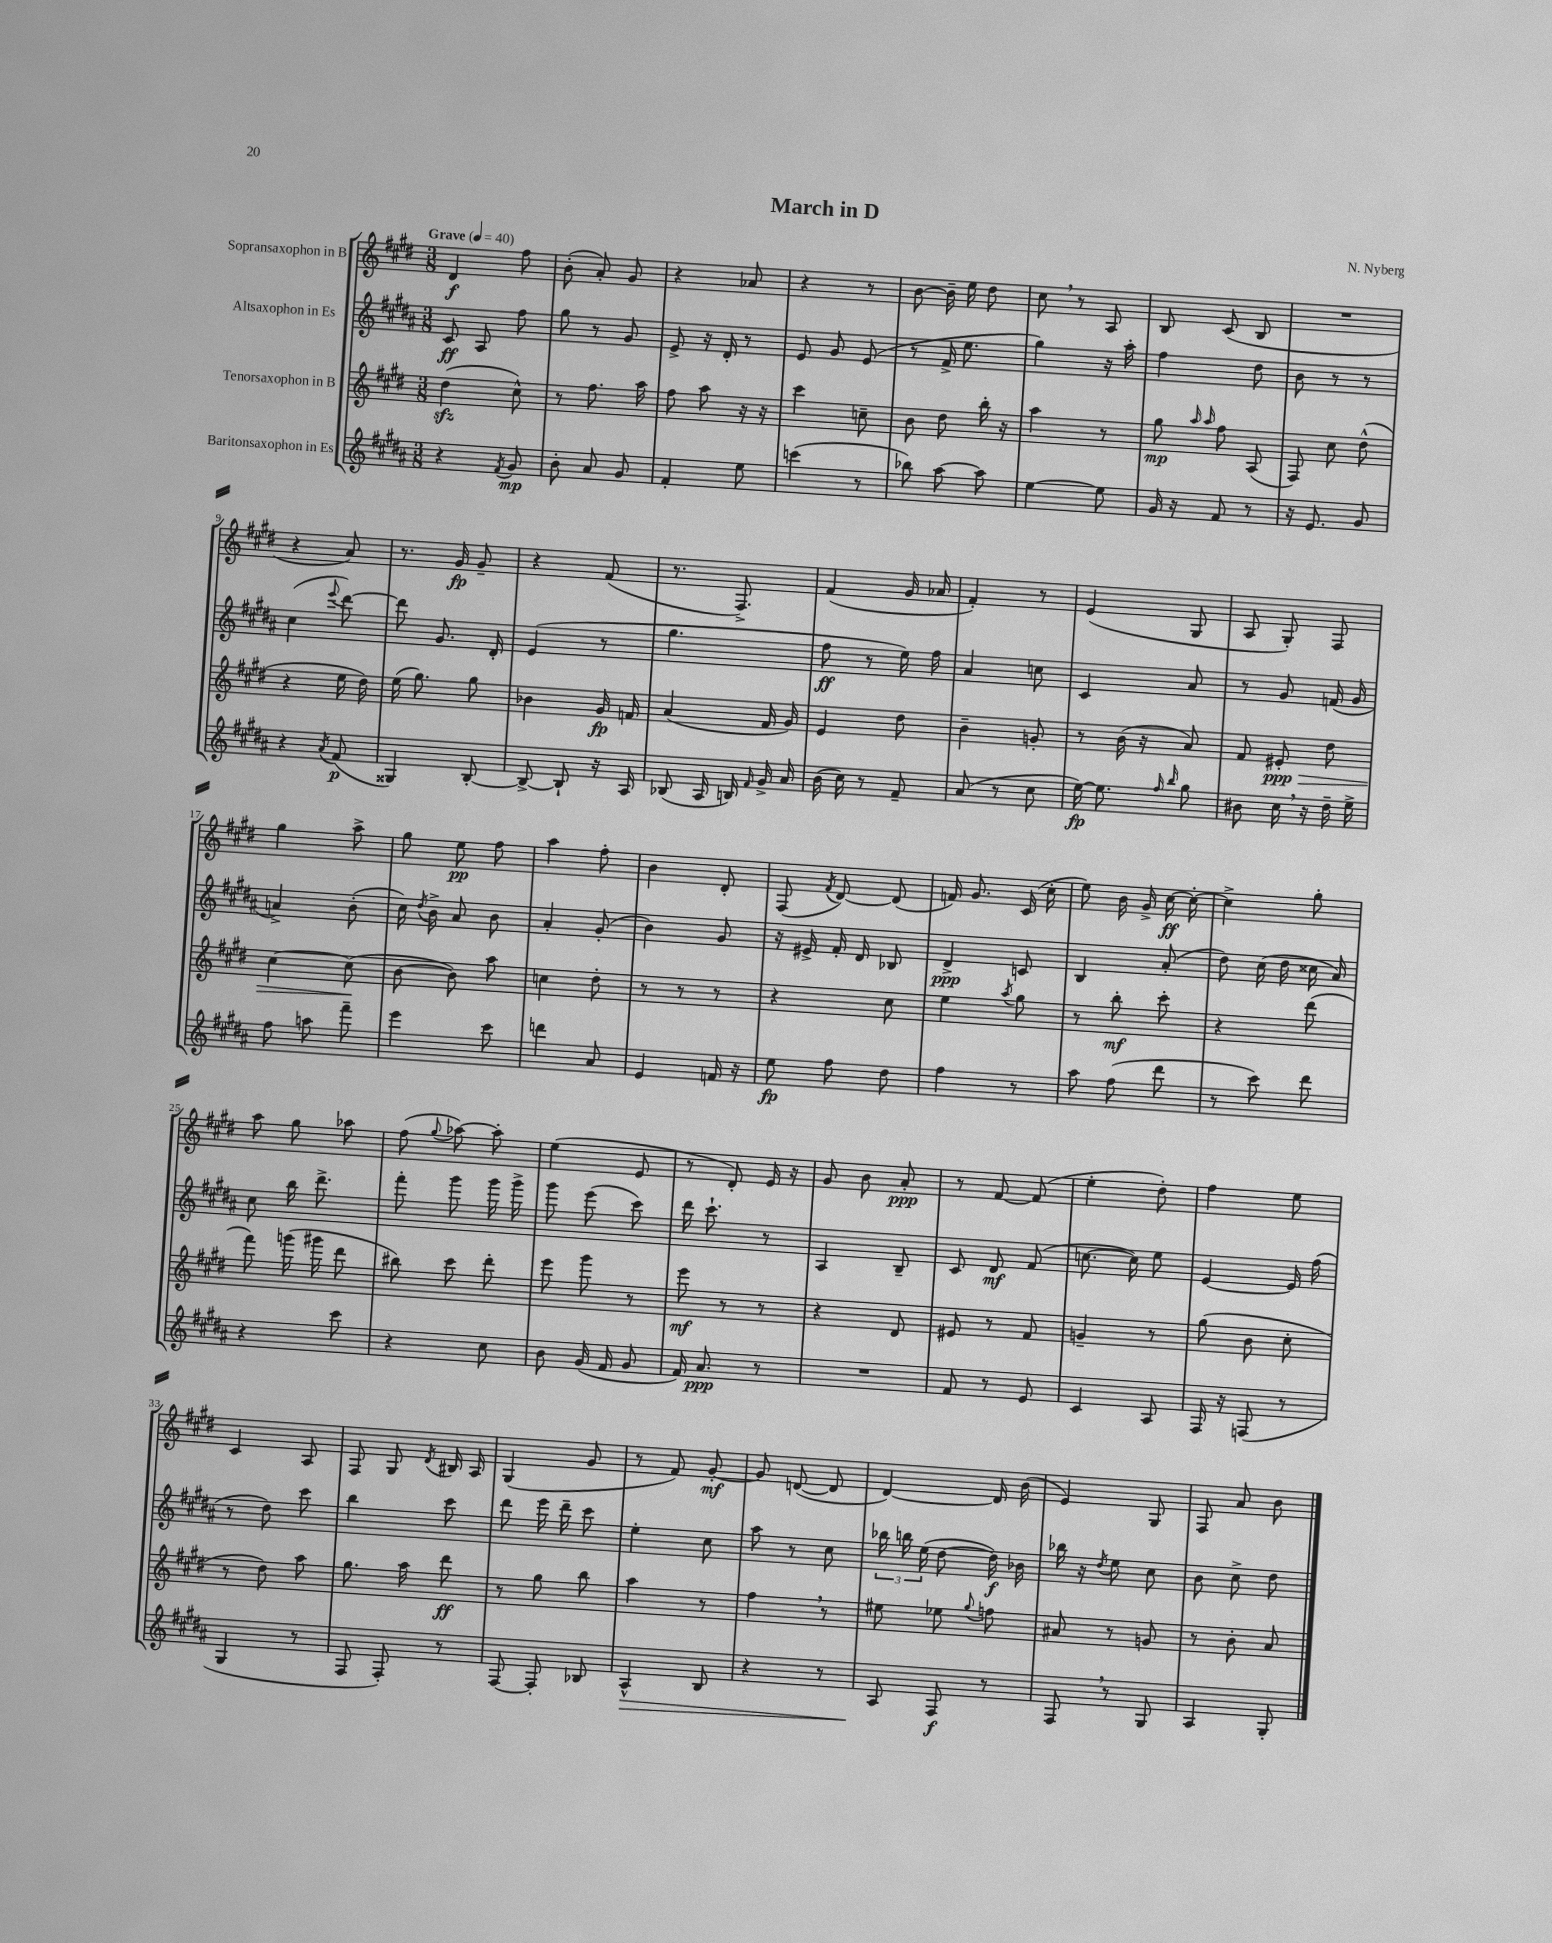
\header { title = "March in D" composer = "N. Nyberg" }
<<
\new StaffGroup <<
\new Staff = "s0" \with { instrumentName = "Sopransaxophon in B" } {
    \clef treble \key e \major \numericTimeSignature \time 3/8 \tempo "Grave" 4 = 40
    \autoBeamOff dis'4\f fis''8 |
    b'8-.( a'8-.) gis'8 |
    r4 aes'8 |
    r4 r8 |
    b'8~ b'16-- e''16 dis''8 |
    cis''8 \breathe r8 a8 |
    b8 cis'8( b8 |
    R4. |
    r4 a'8) |
    r8. gis'16\fp gis'8-- |
    r4 fis'8( |
    r8. fis8.->) |
    fis'4( gis'16 aes'16 |
    fis'4-.) r8 |
    e'4( gis8 |
    a8 gis8-.) fis8 |
    gis''4 a''8-> |
    gis''8 e''8\pp fis''8 |
    a''4 fis''8-. |
    b'4 dis'8-. |
    fis8( \acciaccatura { fis'8 } dis'8~) dis'8( |
    f'16) gis'8. cis'16( cis''16-. |
    e''8) b'16 gis'16-> cis''16~\ff cis''16~-. |
    cis''4-> gis''8-. |
    a''8 gis''8 aes''8 |
    fis''8( \appoggiatura { gis''8 } aes''8~) aes''8-. |
    e''4( e'8 |
    r8 dis'8-.) e'16 r16 |
    gis'8 b'8 a'8-.\ppp |
    r8 fis'8~ fis'8( |
    e''4-. dis''8-.) |
    fis''4 e''8 |
    cis'4 a8 |
    fis8 gis8 \acciaccatura { dis'8 } bis16 a16 |
    gis4( gis'8 |
    r8 fis'8) gis'8~-.\mf |
    gis'8 d'8~( d'8 |
    dis'4~) dis'16 b'16( |
    e'4) gis8 |
    fis8 a'8 b'8 \bar "|." |
}
\new Staff = "s1" \with { instrumentName = "Altsaxophon in Es" } {
    \clef treble \key b \major \numericTimeSignature \time 3/8
    \autoBeamOff cis'8\ff ais8 fis''8 |
    gis''8 r8 gis'8 |
    e'8-> r16 dis'16-. r8 |
    e'8 gis'8 e'8( |
    r8 fis'16-> e''8. |
    gis''4) r16 ais''16-. |
    fis''4 dis''8 |
    b'8 r8 r8 |
    cis''4( \appoggiatura { e'''8 } dis'''8~) |
    dis'''8 gis'8. dis'16-. |
    e'4( r8 |
    gis''4. |
    fis''8\ff r8 e''16) fis''16 |
    ais'4 c''8 |
    cis'4 ais'8 |
    r8 gis'8 f'16( gis'16 |
    a'4->) b'8-.( |
    cis''16) \acciaccatura { dis''8 } b'16-> ais'8 b'8 |
    ais'4-. gis'8-.( |
    b'4) gis'8 |
    r16 eis'16-> fis'16-. dis'16 bes8 |
    dis'4->\ppp c'8 |
    b4 ais'8-.( |
    dis''8) cis''16( dis''16 cisis''16 ais'16) |
    cis''8 b''16 dis'''8.-> |
    fis'''8-. gis'''8 gis'''16 gis'''16-> |
    gis'''8 e'''8( cis'''8) |
    dis'''16 cis'''8.-! r8 |
    ais4 b8-- |
    cis'8 dis'8\mf fis'8( |
    c''8.~ c''16) e''8 |
    e'4~ e'16 fis''16( |
    r8 dis''8) cis'''8 |
    b''4 cis'''8 |
    dis'''8 e'''16 dis'''16-- cis'''8 |
    e''4-. cis''8 |
    ais''8 r8 cis''8 |
    \tuplet 3/2 { bes''16 b''16 e''16( } dis''8~ dis''16\f) bes'16 |
    bes''16 r16 \acciaccatura { dis''8 } e''8 cis''8 |
    b'8 cis''8-> dis''8 \bar "|." |
}
\new Staff = "s2" \with { instrumentName = "Tenorsaxophon in B" } {
    \clef treble \key e \major \numericTimeSignature \time 3/8
    \autoBeamOff dis''4\sfz( cis''8-^) |
    r8 fis''8. a''16 |
    fis''8 a''8 r16 r16 |
    cis'''4 c''8-- |
    b'8 dis''8 b''16-. r16 |
    a''4 r8 |
    gis''8\mp \grace { a''16 a''16 } fis''8 a8( |
    fis8) cis''8 dis''8-^( |
    r4 e''16 dis''16) |
    e''16( gis''8.) gis''8 |
    bes'4 gis'16\fp f'16 |
    a'4( fis'16 gis'16) |
    e'4 dis''8 |
    b'4-- g'8-. |
    r8 b'16( r16 a'8) |
    fis'8 eis'8-.\ppp\> dis''8 |
    cis''4~ cis''8\!( |
    b'8~ b'8) a''8 |
    c''4 dis''8-. |
    r8 r8 r8 |
    r4 cis''8 |
    e''4 \acciaccatura { a''8 } gis''8 |
    r8 b''8-.\mf cis'''8-. |
    r4 dis'''8( |
    fis'''8) g'''16( gis'''16 dis'''8 |
    bis''8) cis'''8 dis'''8-. |
    e'''8 gis'''8 r8 |
    e'''8\mf r8 r8 |
    r4 dis'8 |
    eis'8 r8 fis'8 |
    g'4-- r8 |
    gis''8( b'8 cis''8-. |
    r8 dis''8) a''8 |
    gis''8. a''16 dis'''8\ff |
    r8 gis''8 b''8 |
    a''4 r8 |
    fis''4 \breathe r8 |
    eis''8 ees''8 \appoggiatura { gis''8 } f''8 |
    ais'8 r8 g'8 |
    r8 b'8-. a'8 \bar "|." |
}
\new Staff = "s3" \with { instrumentName = "Baritonsaxophon in Es" } {
    \clef treble \key b \major \numericTimeSignature \time 3/8
    \autoBeamOff r4 \acciaccatura { fis'8 } gis'8\mp |
    b'8-. ais'8 gis'8 |
    fis'4-. e''8 |
    c'''4( r8 |
    bes''8) ais''8~ ais''8 |
    e''4~ e''8 |
    gis'16 r16 fis'8 r8 |
    r16 e'8. gis'8 |
    r4 \acciaccatura { ais'8 } fis'8\p( |
    gisis4) b8~-. |
    b8~-> b8-! r16 ais16 |
    bes8( ais16 b16) \grace { fis'16 } gis'16-> ais'16 |
    b'16( cis''16) r8 fis'8-- |
    ais'8( r8 cis''8 |
    e''16~\fp) e''8. \grace { fis''16 b''16 } gis''8 |
    bis'8 cis''16 \breathe r16 dis''16-- e''16-> |
    fis''8 a''8 fis'''8-- |
    e'''4 cis'''8 |
    d'''4 ais'8 |
    e'4 f'16 r16 |
    e''8\fp fis''8 dis''8 |
    fis''4 r8 |
    ais''8 fis''8( dis'''8 |
    r8 cis'''8) dis'''8 |
    r4 cis'''8 |
    r4 cis''8 |
    b'8 gis'16( fis'16 gis'8 |
    fis'16) ais'8.\ppp r8 |
    R4. |
    fis'8 r8 e'8 |
    cis'4 ais8 |
    fis16 r16 f8( r8 |
    gis4 r8 |
    fis8 fis8-.) r8 |
    fis8~ fis8-. bes8 |
    ais4-^\> b8 |
    r4 r8 |
    ais8\! fis8\f r8 |
    fis8 \breathe r8 gis8 |
    ais4 gis8-. \bar "|." |
}
>>
>>
